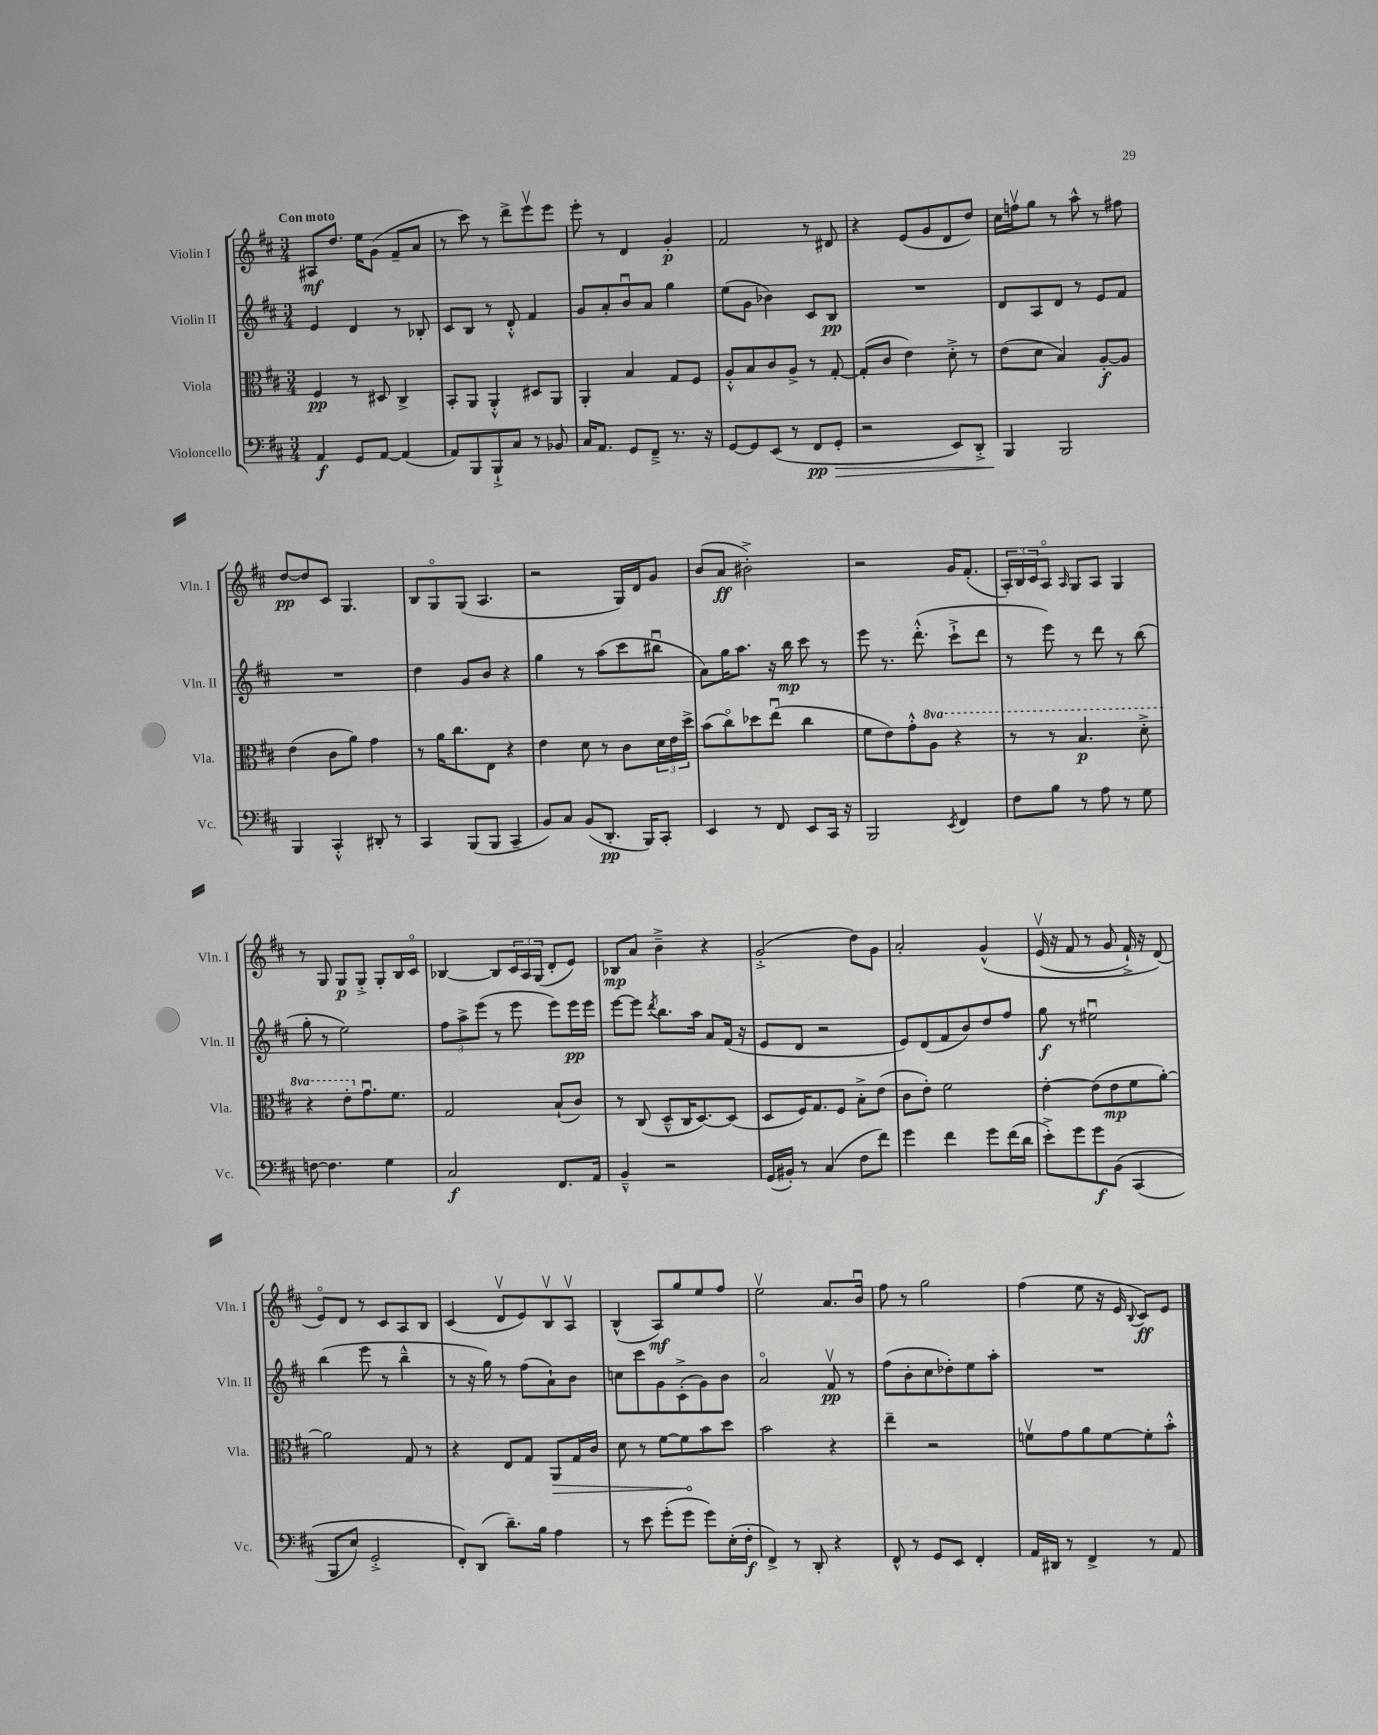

**kern	**kern	**kern	**kern
*staff4	*staff3	*staff2	*staff1
*clefF4	*clefC3	*clefG2	*clefG2
*k[f#c#]	*k[f#c#]	*k[f#c#]	*k[f#c#]
*M3/4	*M3/4	*M3/4	*M3/4
4AA/	4F#/	4e/	8A#/L
.	.	.	8.dd/J
8GG/L	8r	4d/	.
.	.	.	16ee\LK
[8AA/J	8D#/	.	(8g\J
(4AA/]	4C#^/	8r	8f#~/L
.	.	8B-'/	8a/J
=	=	=	=
8AA/L)	8BB'/L	8c#/L	8r
8BBB/	8AA/J	8B/J	8ccc#\)
8BBB`^/	4AA'^^/	8r	8r
8C#/J	.	8d'^^/	8ddd^\L
8r	8D#/L	4f#/	8eeev\
8BB-/	8AA/J	.	8eee\J
=	=	=	=
16C#/LK	4AA'/	8g/L	8eee'\
8.AA/J	.	.	.
.	.	8a'/	8r
8GG/L	4B/	8bu/	4d/
8FF#~^/J	.	8a/J	.
8.r	8G/L	4gg\	4g'/
.	8F#/J	.	.
16r	.	.	.
=	=	=	=
[8GG/L	8A'^^/L	(8ee\L	2f#/
8GG/]	8B/	8g\J	.
(8EE/J	8c#/	4b-\)	.
8r	8A^/J	.	.
8FF#/L	8r	8c#/L	8r
8GG'/J	[8G'/	8B/J	8d#/
=	=	=	=
2r	(8G'/]L	2.r	4r
.	8c#/J	.	.
.	4e\)	.	(8e/L
.	.	.	8g/
8EE/L)	8d'^\	.	8d/
8DD'^/J	8r	.	8dd/J)
=	=	=	=
4BBB/	(8e\L	8d/L	16cc#\LL
.	.	.	16ffv\J
.	8d\J	8A/	8gg\J
2BBB/	4B/)	8d/J	8r
.	.	8r	8aa^^\
.	[8A'/L	8e/L	8r
.	8A/]J	8f#/J	8ff#\
=	=	=	=
4BBB/	(4e\	2.r	[8dd/L
.	.	.	8dd/]
4CC#'^^/	8c#\L	.	8c#/J
.	8a\J)	.	4.G/
8DD#'/	4g\	.	.
8r	.	.	.
=	=	=	=
4CC#/	8r	4dd\	8B/L
.	16a\LK	.	8Go/
.	8.cc#\	.	.
(8BBB/L	.	8g/L	(8G/J
8BBB/J	8E\J	8b/J	4.A/
4CC#~/	4r	4r	.
=	=	=	=
8BB/L)	4e\	4gg\	2r
8C#/J	.	.	.
(8BB/L	8d\	8r	.
8.DD'/J	8r	(8aa\L	.
.	8c#\L	8ccc#\	16G/LL)
16BBB/LK)	.	.	16d/J
8CC#'/J	24d\L	8bb#u\J	8g/J
.	24e\	.	.
.	24dd^\JJ	.	.
=	=	=	=
4EE/	(8b\L	8a\L)	(8b/L
.	8cc#o\)	16gg\K	8a/J
.	.	8.aa\J	.
8r	8dd-\	.	2b#'^\)
8FF#/	(8eeu\J	16r	.
.	.	16bb\	.
8EE/L	4cc#\	8ccc#\	.
16CC#/Jk	.	8r	.
16r	.	.	.
=	=	=	=
2BBB/	8f#\L	8eee\	2r
.	8e\)	8.r	.
.	8g'^^\	.	.
.	.	(8.ddd'^^\	.
.	8a\J	.	.
8qEE/	.	.	.
4FF#/	4r	8ccc#`^\L	16g/LK
.	.	.	(8.f#'/J
.	.	8ddd\J	.
=	=	=	=
8F#\L	8r	8r	24A'/LL)
.	.	.	24B/
.	.	.	24c#/J
8B\J	8r	8eee\)	8Ao/J
.	.	.	16qqA/
8r	4.b/	8r	8G/L
8A\	.	8ddd\	8A/J
8r	.	8r	4G/
8G\	8dd'^\	(8bb\	.
=	=	=	=
[8F\	4r	8gg'\	8r
4.F\]	.	8r	8G/
.	8ee'\L	2ee\)	8G/L
.	8.gu\	.	8G'^/J
4G\	.	.	8G'/L
.	8.f#\J	.	.
.	.	.	16B/L
.	.	.	16c#o/JJ
=	=	=	=
2C#/	2G/	12ff#\L	[4B-/
.	.	12aa^\	.
.	.	(12eee\J	.
.	.	8r	8B-/]L
.	.	8eee\	24c#/L
.	.	.	24A/
.	.	.	(24G/JJ
8.FF#/L	(8B`/L	8eee\L)	8d'/L
.	8c#/J)	16eee\L	8e/J)
16AA/Jk	.	16eee\JJ	.
=	=	=	=
4BB~^^/	8r	[8eee\L	8B-/L
.	(8C#/	8eee\]J	8a/J
.	.	8qddd/	.
2r	8D~^^/L	8.bb\L	4b~^\
.	16C#/K	.	.
.	[8.D/)	16aa\Jk	.
.	.	8a/L	4r
.	(8D/]J	(16f#/Jk	.
.	.	16r	.
=	=	=	=
(16GG/LL	8D/L	8e/L	(2g'^/
16BB#'/JJ)	.	.	.
8r	16F#/K)	8d/J	.
.	8.G/	.	.
(4C#/	.	2r	.
.	8F#/J	.	.
8F#\L	8B'^\L	.	8dd\L)
8f#\J)	(8e\J	.	8g\J
=	=	=	=
4g\	8c#\L	8e/L)	2a'/
.	8e'\J)	(8d/	.
4f#\	2f#\	8f#/	.
.	.	8b/)	.
8g\L	.	8dd/	&(4g^^/
(16f#\L	.	8ff#/J	.
16d\JJ	.	.	.
=	=	=	=
8e'^\L)	[4e'\	8gg\	(16ev/
.	.	.	16r
8g\	.	8r	8f#/
8g\	(8e\]L	2ee#u\	8r
&(8BB\J	8e\	.	8g/
(4CC#/	8f#\	.	16f#`^/)
.	.	.	16r
.	[8a'\J)	.	(8d/&)
=	=	=	=
8BBB/L	2a\]	(4bb\	8eo/L)
8E/J)	.	.	8d/J
2GG'^/	.	8eee\	8r
.	.	8r	8c#/L
.	8G/	4bb~^^\	8A/
.	8r	.	8B/J
=	=	=	=
8FF#'/L&)	4r	8r	(4c#/
(8DD/J	.	16r	.
.	.	16gg\)	.
8.d~\L)	8E/L	8r	8dv/L
.	8G/J	(8ff#\L	8e/)
16B\Jk	.	.	.
4A\	8AA/L	8a`\)	8Bv/
.	16G/L	8b\J	8Av/J
.	16c#/JJ	.	.
=	=	=	=
8r	8d\	8cc\L	(4B^^/
8e\	8r	8ccc#\	.
(8g'\L	[8f#\L	8g\	8A/L)
8g\J	8f#\]	(8c#'^\	8gg/
8g\L)	8b\	8g\)	8ee/
(16E'\L	8dd\J	8b\J	8ff#/J
16F#'\JJ	.	.	.
=	=	=	=
4FF#^/)	2b\	2ao/	2eev\
8r	.	.	.
8DD'/	.	.	.
4r	4r	8f#v/	8.a/L
.	.	8r	.
.	.	.	16bu/Jk
=	=	=	=
8FF#^^/	4ee~\	(8ff#\L	8ff#\
8r	.	8b'\	8r
8GG/L	2r	8cc#\	2gg\
8EE/J	.	8dd-'\)	.
4FF#'/	.	8ee\	.
.	.	8aa'\J	.
=	=	=	=
16AA/LL	8fv\L	2.r	(4ff#\
16DD#/JJ	.	.	.
8r	8g\	.	.
4FF#^/	8a\	.	8ee\
.	[8f\	.	16r
.	.	.	16e/
.	.	.	8qqB/
8r	8f'\]	.	8c#/L)
8AA/	8b'^^\J	.	8e/J
==	==	==	==
*-	*-	*-	*-
